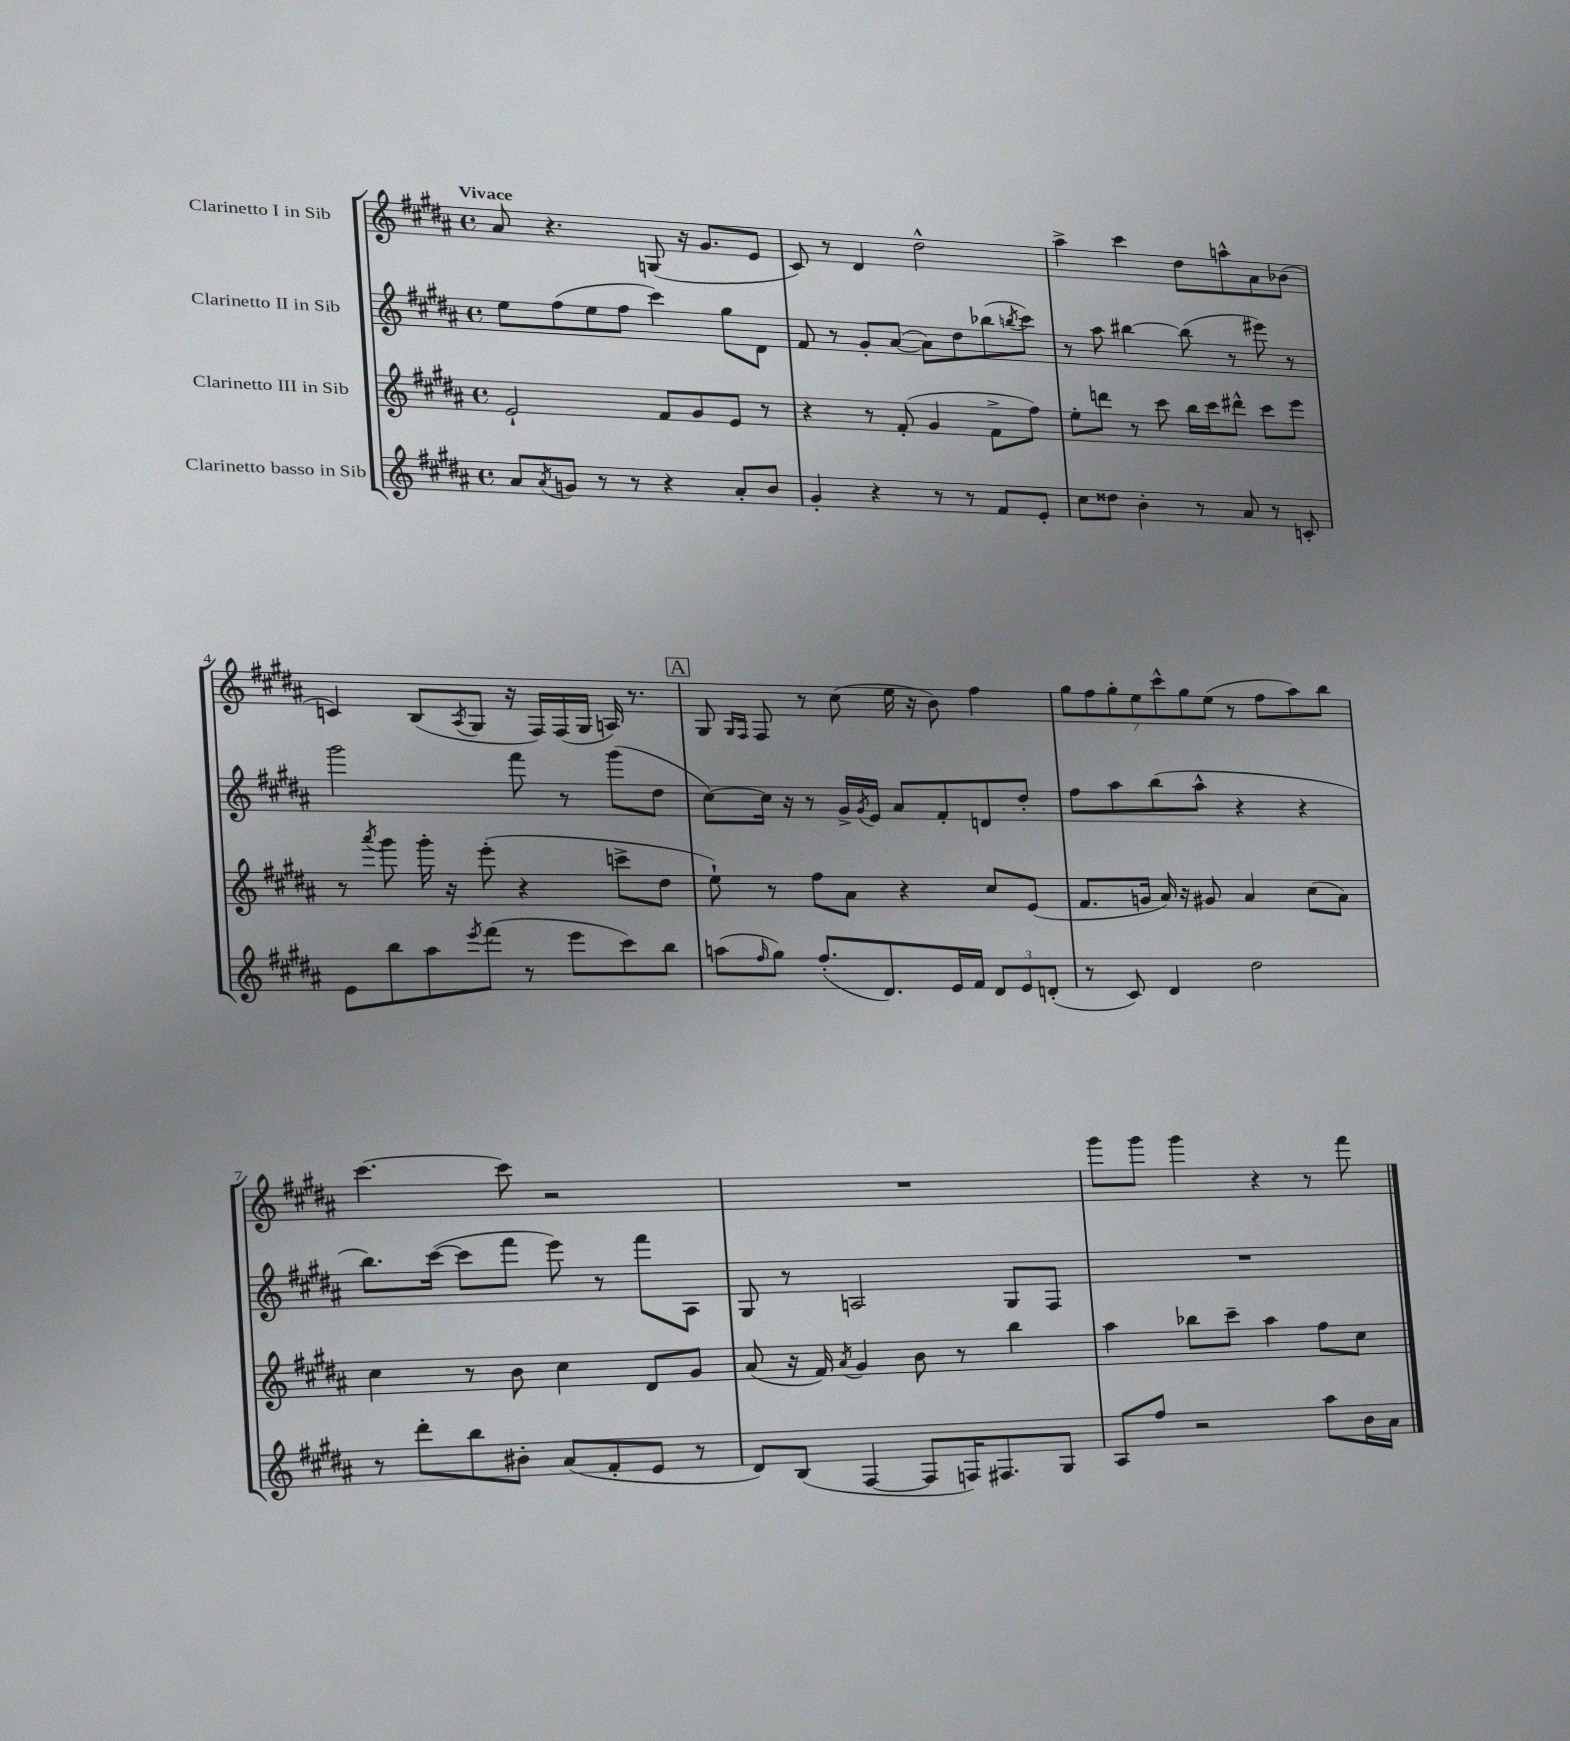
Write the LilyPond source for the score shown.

<<
\new StaffGroup <<
\new Staff = "s0" \with { instrumentName = "Clarinetto I in Sib" } {
    \clef treble \key b \major \defaultTimeSignature \time 4/4 \tempo "Vivace"
    ais'8 r4. g8( r16 gis'8. e'8 |
    cis'8) r8 dis'4 dis''2-^ |
    ais''4-> cis'''4 dis''8 a''8-^ ais'8 bes'8( |
    c'4) b8( \acciaccatura { ais8 } gis8 r16 fis16) fis16( gis16 a16) r8. |
    \mark \markup { \box "A" } gis8 \grace { gis16 fis16 } fis8 r8 cis''8( e''16 r16 b'8) fis''4 |
    \tuplet 7/4 { gis''8 fis''8 gis''8-. e''8 cis'''8-^ gis''8 e''8( } r8 fis''8 ais''8) b''8 |
    cis'''4.~ cis'''8 r2 |
    R1 |
    gis'''8 gis'''8 gis'''4 r4 r8 fis'''8 \bar "|." |
}
\new Staff = "s1" \with { instrumentName = "Clarinetto II in Sib" } {
    \clef treble \key b \major \defaultTimeSignature \time 4/4
    e''8 fis''8( e''8 fis''8 cis'''4) gis''8 dis'8 |
    fis'8 r8 gis'8-. ais'8~( ais'8) dis''8 bes''8( \acciaccatura { b''8 } cis'''8) |
    r8 ais''8 bis''4~ bis''8( r8 eis'''8) r8 |
    gis'''2 fis'''8 r8 gis'''8( dis''8 |
    \mark \markup { \box "A" } cis''8~) cis''16 r16 r8 gis'16-> \acciaccatura { gis'8 } e'16 ais'8 fis'8-. d'8 dis''8-. |
    fis''8 ais''8 b''8( ais''8-^ r4 r4 |
    b''8.) cis'''16~( cis'''8 fis'''8 e'''8) r8 fis'''8 ais8 |
    gis8 r8 a2 gis8 fis8 |
    R1 \bar "|." |
}
\new Staff = "s2" \with { instrumentName = "Clarinetto III in Sib" } {
    \clef treble \key b \major \defaultTimeSignature \time 4/4
    e'2-! fis'8 gis'8 e'8 r8 |
    r4 r8 fis'8-.( gis'4 fis'8-> fis''8) |
    e''8-. d'''8 r8 cis'''8 b''16 cis'''16 dis'''8-^ cis'''8 e'''8 |
    r8 \acciaccatura { ais'''8 } gis'''8 gis'''16-. r16 e'''8-.( r4 c'''8-> dis''8 |
    \mark \markup { \box "A" } e''8-!) r8 fis''8 ais'8 r4 cis''8 e'8( |
    fis'8. g'16 ais'16) r16 gis'8 ais'4 cis''8( ais'8) |
    cis''4 r8 b'8 cis''4 dis'8 gis'8 |
    ais'8( r16 fis'16) \acciaccatura { ais'8 } gis'4 b'8 r8 b''4 |
    ais''4 bes''8 cis'''8-- ais''4 fis''8 cis''8 \bar "|." |
}
\new Staff = "s3" \with { instrumentName = "Clarinetto basso in Sib" } {
    \clef treble \key b \major \defaultTimeSignature \time 4/4
    ais'8 \acciaccatura { ais'8 } g'8 r8 r8 r4 ais'8-. b'8 |
    gis'4-. r4 r8 r8 fis'8 e'8-. |
    cis''8 disis''8 b'4-. r8 ais'8 r8 c'8-. |
    e'8 b''8 ais''8 \acciaccatura { e'''8 } fis'''8( r8 e'''8 cis'''8) b''8 |
    \mark \markup { \box "A" } a''8( \grace { fis''16 } gis''8) fis''8.-.( dis'8.) e'16 fis'16 \tuplet 3/2 { dis'8 e'8 d'8-.( } |
    r8 cis'8) dis'4 dis''2 |
    r8 dis'''8-. b''8 bis'8-. ais'8( fis'8-. e'8 r8 |
    dis'8) b8( fis4~ fis8 f16) fis8. gis8 |
    ais8 fis''8 r2 ais''8 b'16 ais'16 \bar "|." |
}
>>
>>
